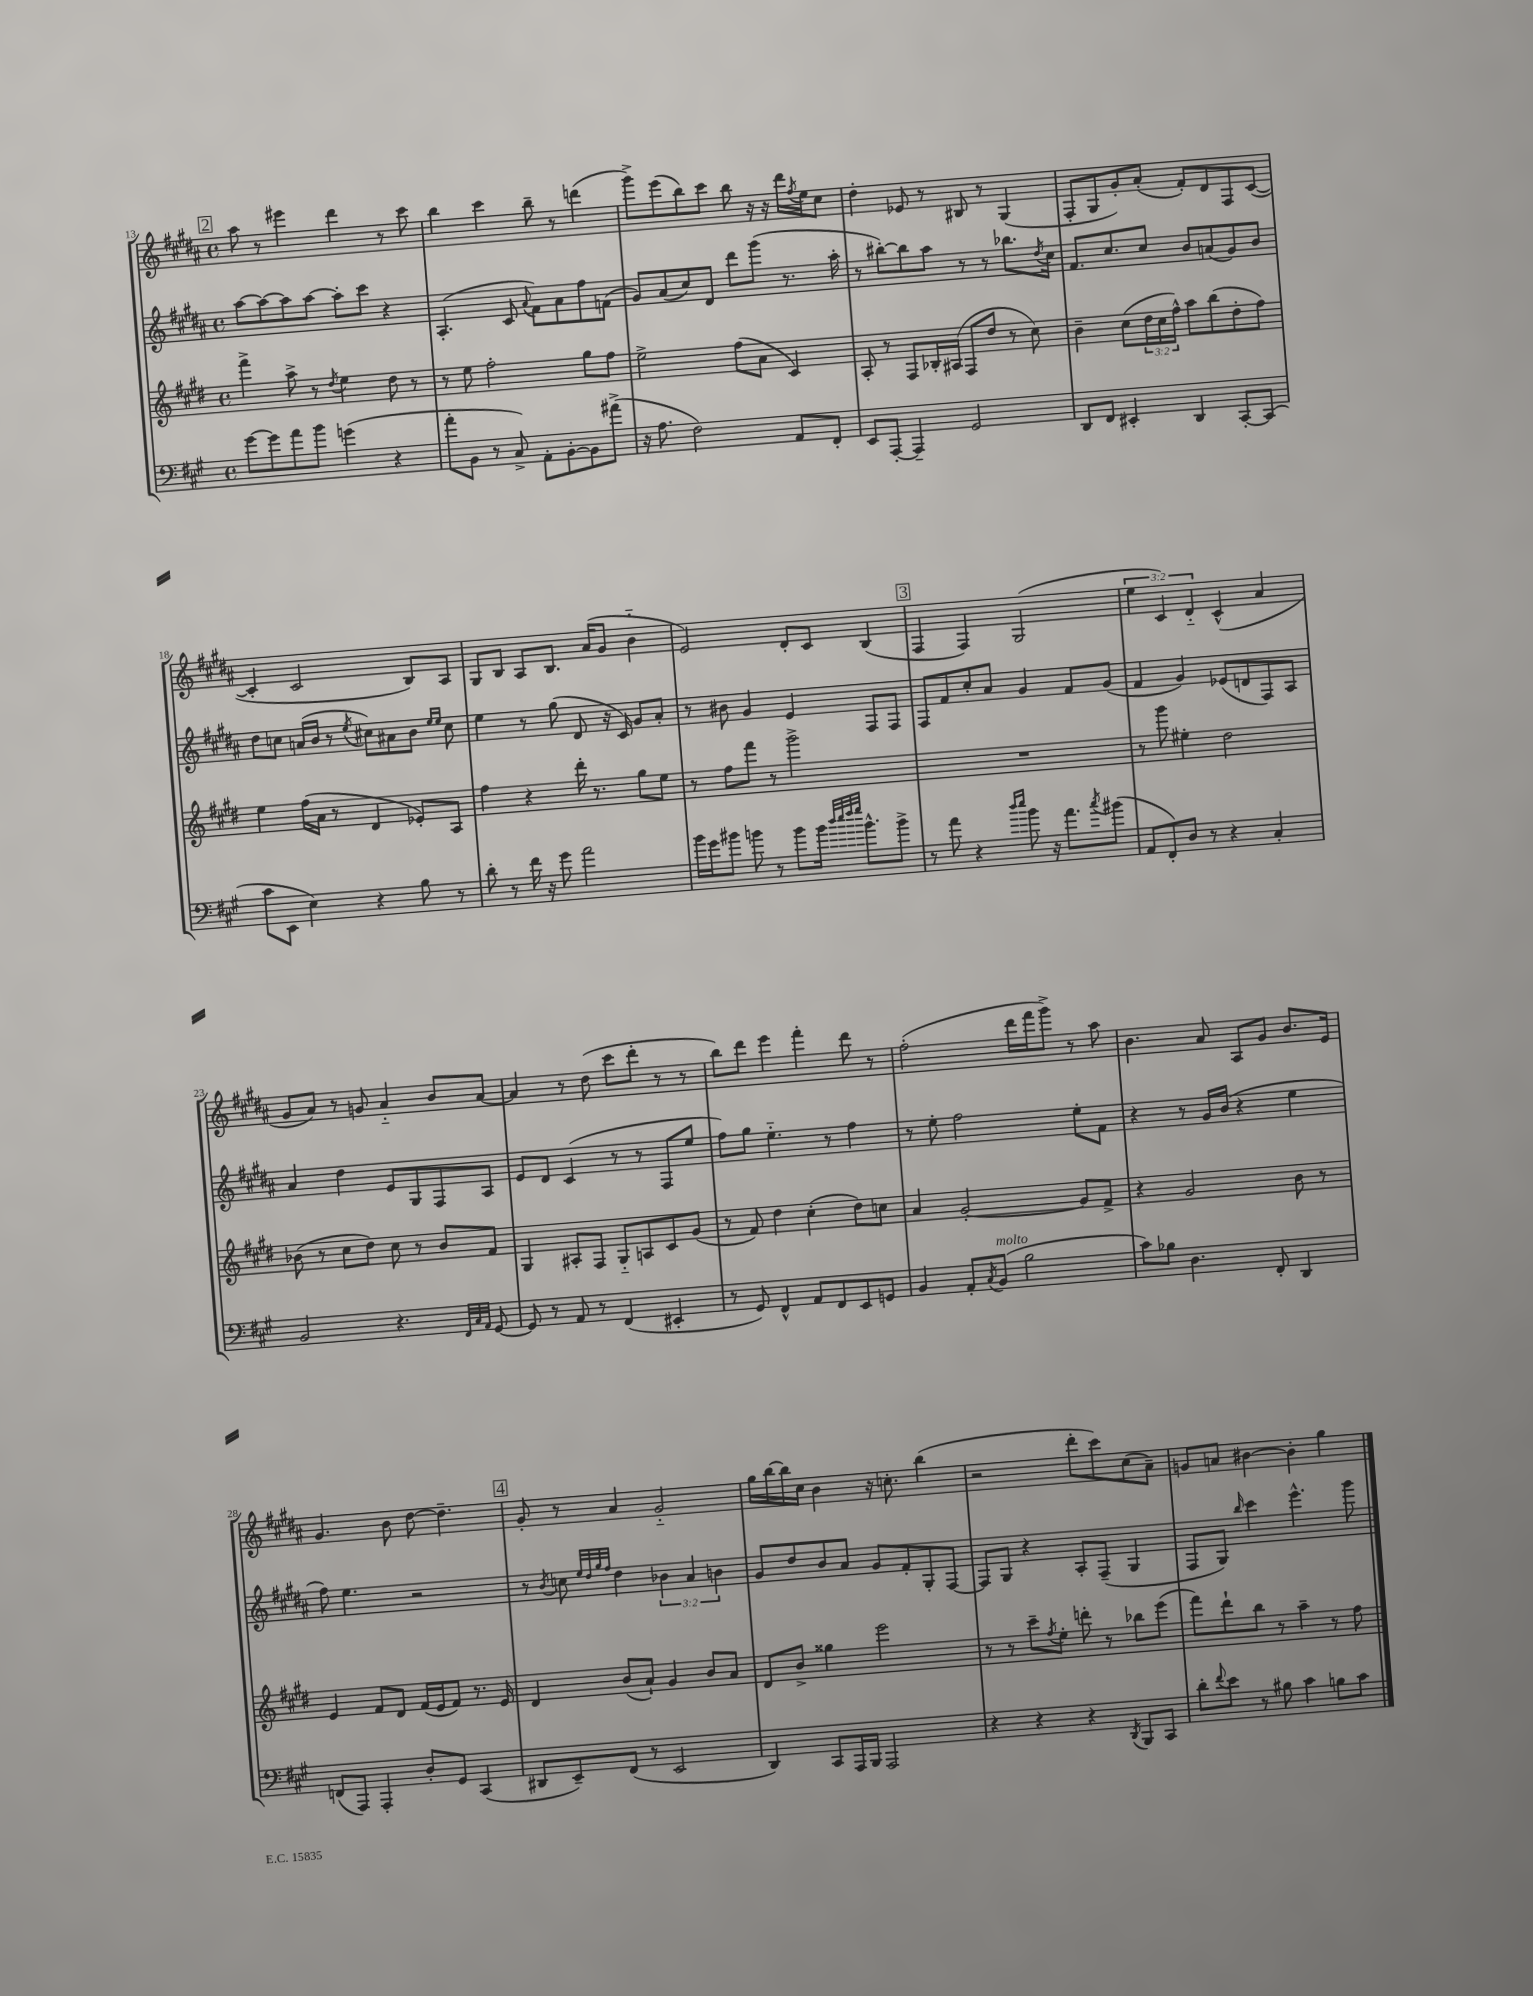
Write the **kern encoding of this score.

**kern	**kern	**kern	**kern
*staff4	*staff3	*staff2	*staff1
*clefF4	*clefG2	*clefG2	*clefG2
*k[f#c#g#]	*k[f#c#g#d#]	*k[f#c#g#d#a#]	*k[f#c#g#d#a#]
*M4/4	*M4/4	*M4/4	*M4/4
*met(c)	*met(c)	*met(c)	*met(c)
[8g#	4fff#^	[8aa#	8aa#
8g#]	.	8aa#_	8r
8a	8aa^	8aa#]	4eee#
8b	8r	[8aa#	.
.	8qdd#	.	.
(4g	4ee	8aa#']	4ddd#
.	.	8ccc#	.
4r	8dd#	4r	8r
.	8r	.	8ccc#
=	=	=	=
8a'	8r	(4.A#'	4bb
8BB	8ee	.	.
8r	2ff#'	.	4ccc#
8C#^)	.	8c#	.
.	.	8qqa#	.
8AA'	.	8f#)	8bb~
[8BB'	.	8a#	8r
8BB]	8gg#	8ff#	(4ddd
(8a#^	8ff#	(8f	.
=	=	=	=
16r	2ee^	8g#)	8ggg#^)
8.A	.	.	.
.	.	(8a#	(8eee
2F#)	.	8cc#)	8bb)
.	.	8d#	8ccc#
.	(8ff#	8ddd#	8bb
.	8a	(8ggg#	16r
.	.	.	16r
8AA	4c#)	8.r	16ddd#
.	.	.	8qff#
.	.	.	16ee
8FF#'	.	.	8cc#
.	.	16aa#'	.
=	=	=	=
8EE	8A'	8r	4dd#'
[8AAA'	8r	[8bb#')	.
4AAA~]	8F#	8bb#]	8e-
.	16B-'	8aa#	8r
.	(16A#	.	.
2GG#	8F#	8r	8B#
.	8dd#	8r	8r
.	8r	8.bb-	(4G#
.	8cc#)	.	.
.	.	8qdd#	.
.	.	16cc#	.
=	=	=	=
8DD	4b~	8.f#	8F#'
8FF#	.	.	8G#
.	.	8.cc#	.
4EE#'	(8cc#	.	8g#')
.	24dd#	8cc#	(8a#'
.	24cc#	.	.
.	24ff#^^)	.	.
4DD	8aa	8b	8f#')
.	(8bb	(8a	8d#
[8CC#'	8dd#'	8g#)	8F#
(8CC#]	8ff#)	8b	([8c#
=	=	=	=
8c#	4ee	8dd#	4c#']
8EE	.	8cc	.
4E)	(16ff#	(16a	2c#
.	16a	16b	.
.	8r	8r	.
.	.	8qee	.
4r	4d#	8cc#)	.
.	.	8a#	.
8B	8e-')	8b	8B)
.	.	16qqee	.
.	.	16qqee	.
8r	8A	8cc#	8A#
=	=	=	=
8d'	4ff#	4ee	8G#
8r	.	.	8B
16f#	4r	8r	8A#
16r	.	.	.
8g#	.	(8gg#	8.B
2a	16ddd#'	8d#	.
.	8.r	.	(16a#
.	.	16r	8g#
.	.	16c#)	.
.	8gg#	8g#	4b'~
.	8ee	8a#'	.
=	=	=	=
16b	8r	8r	2e)
16g#	.	.	.
8b#	8ff#	8b#	.
8b	8fff#	4g#	.
8r	8r	.	.
8b	2ggg#^	4e	8d#'
16b	.	.	8c#
32qqdd	.	.	.
32qqee	.	.	.
32qqff#	.	.	.
32qqgg#	.	.	.
8.b^^	.	.	.
.	.	8F#	(4B
8b^	.	8F#	.
=	=	=	=
8r	1r	8F#	4F#
8a	.	8f#	.
4r	.	8cc#'	4F#)
.	.	8a#	.
16qqdd	.	.	.
16qqee	.	.	.
8b	.	4g#	(2G#
16r	.	.	.
8.a	.	.	.
.	.	8f#	.
8qcc#	.	.	.
(8b#	.	(8g#	.
=	=	=	=
8AA	8r	4f#	6ee
8FF#')	8ggg#	.	.
.	.	.	6c#)
8D	4ee#'	4g#)	.
.	.	.	6d#'~
8r	.	.	.
4r	2dd#	(8e-	(4c#^^
.	.	8d	.
4C#'	.	8F#)	4a#
.	.	8A#	.
=	=	=	=
2BB	(8b-	4a#	8g#
.	8r	.	8a#)
.	8cc#	4dd#	8r
.	8dd#)	.	8g
4.r	8cc#	8e	4a#'~
.	8r	8G#	.
.	8b-	8F#	8b
32qqFF#	.	.	.
32qqC#	.	.	.
32qqAA	.	.	.
[8GG#	8f#	8A#	[8a#
=	=	=	=
8GG#]	4G#	8e	4a#]
8r	.	8d#	.
8AA	8A#'	(4c#	8r
8r	8F#	.	(8dd#
(4FF#	8G#'~	8r	8ccc#
.	8A	8r	8ddd#'
4EE#'	8c#	8F#	8r
.	(8g#	8ee	8r
=	=	=	=
8r	8r	8ff#)	8bb)
8GG#)	8f#)	8gg#	8ddd#
4FF#^^	4dd#	4.ee'~	4eee
8AA	(4cc#'	.	4fff#'
8FF#	.	8r	.
8EE	8dd#)	4ff#	8ddd#
8GG	8cc	.	8r
=	=	=	=
4BB	4a	8r	(2ff#'
.	.	8ee'	.
8AA'	[2g#'	2ff#	.
8qC#	.	.	.
(8BB	.	.	.
2B	.	.	16ddd#
.	.	.	16fff#
.	.	.	8ggg#^)
.	8g#]	8ee'	8r
.	8f#^	8f#	8aa#
=	=	=	=
8c#)	4r	4r	4.b
8B-	.	.	.
4.D	2g#	8r	.
.	.	16g#	8a#
.	.	(16b	.
.	.	4r	8A#
8FF#'	.	.	8g#
4DD	8b	4ee	8.b
.	8r	.	.
.	.	.	16e
=	=	=	=
(8FF	4e	8ff#)	4.g#
8AAA)	.	4.ee	.
4AAA'	8f#	.	.
.	8d#	.	8b
8D'	(16f#	2r	[8dd#
.	16e	.	.
8GG#	8f#)	.	4.dd#~]
(4CC#	8.r	.	.
.	16e	.	.
=	=	=	=
8DD#	4d#	8r	8g#'
.	.	8qb	.
8EE~)	.	8cc	8r
.	.	32qqee	.
.	.	32qqdd#	.
.	.	32qqgg#	.
.	.	32qqff#	.
(8FF#	(8b	4dd#	4a#
8r	8a`)	.	.
2EE	4g#	6b-	2g#'~
.	.	6a#	.
.	8b	.	.
.	.	6b	.
.	8a	.	.
=	=	=	=
4DD)	8d#	8g#	16gg#
.	.	.	[16bb
.	8b^	8dd#	16bb]
.	.	.	16cc#
8CC#	4gg##	8b	4b
16AAA	.	8a#	.
16BBB	.	.	.
2AAA	2eee	8g#	16r
.	.	.	8.cc'
.	.	8f#'	.
.	.	8G#'	(4bb
.	.	[8F#	.
=	=	=	=
4r	8r	8F#]	2r
.	8r	8G#	.
4r	8ccc#~	4r	.
.	8qff#	.	.
.	8ee'	.	.
4r	8ddd'	8A#'	8ddd#'
.	8r	(8F#~	8ccc#)
8qDD	.	.	.
8BBB	8bb-	4G#	(8cc#
8CC#	(8eee	.	8a#~)
=	=	=	=
8d'	8fff#)	8F#	8g
8qqf#	.	.	.
8e	8ddd#`	8G#)	8a
.	.	16qqbb	.
8r	8bb	4ccc#	[4b#
8B#	8r	.	.
4c#	4aa~	4.eee^^	4b#']
8B	8r	.	4gg#
8c#	8ff#	8ggg#	.
==	==	==	==
*-	*-	*-	*-
